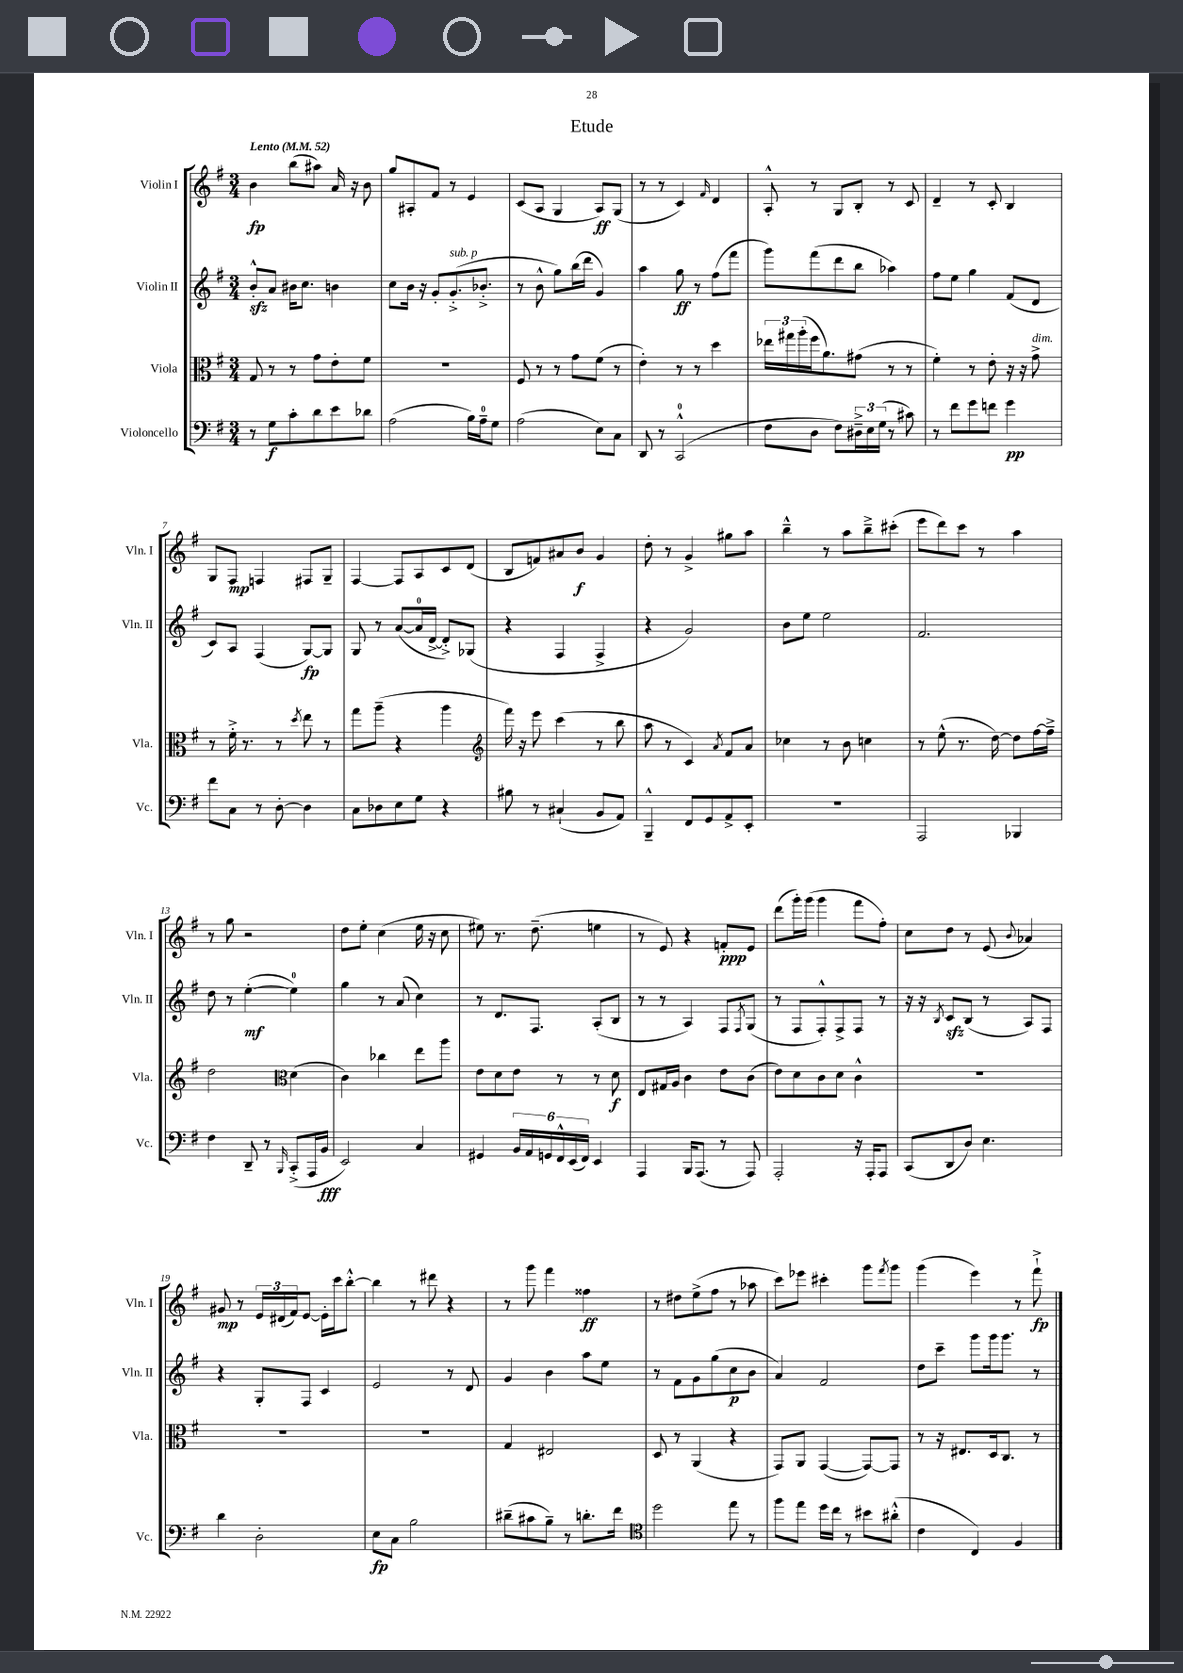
\header { title = "Etude" }
<<
\new StaffGroup <<
\new Staff = "s0" \with { instrumentName = "Violin I" shortInstrumentName = "Vln. I" } {
    \clef treble \key g \major \numericTimeSignature \time 3/4 \tempo "Lento" 4 = 52
    b'4\fp b''8( ais''8) a'16 r16 b'8 |
    g''8 ais8-. fis'8 r8 e'4 |
    c'8( a8 g4 a8\ff) g8( |
    r8 r8 c'4) \grace { fis'16 } d'4 |
    a8-.-^ r8 g8 b8-. r8 c'8 |
    d'4-- r8 c'8-. b4 |
    g8 fis8\mp f4 fis8 g8-- |
    fis4~ fis8 a8 c'8 d'8( |
    b8 f'8) ais'8 b'8\f g'4 |
    d''8-. r8 g'4-> gis''8 a''8 |
    b''4---^ r8 a''8 b''8---> cis'''8-.( |
    e'''8 d'''8) c'''8 r8 a''4 |
    r8 g''8 r2 |
    d''8 e''8-. c''4( e''16 r16 c''8 |
    eis''8) r8. d''8.--( e''4 |
    r8 e'8) r4 f'8-.\ppp e'8 |
    d'''8( g'''16-.) g'''16( g'''4 fis'''8 fis''8-.) |
    c''8 d''8 r8 e'8( \appoggiatura { b'8 } aes'4) |
    gis'8\mp r8 \tuplet 3/2 { e'16 dis'16( fis'16) } e'8~ e'16-. c'''16 b''8~-.-^ |
    b''4 r8 dis'''8 r4 |
    r8 g'''8 fis'''4 fisis''4\ff |
    r8 dis''8 e''8->( fis''8 r8 aes''8 |
    c'''8) ees'''8 cis'''4-. g'''8 \acciaccatura { fis'''8 } g'''8 |
    g'''4( e'''4) r8 fis'''8-!->\fp \bar "|." |
}
\new Staff = "s1" \with { instrumentName = "Violin II" shortInstrumentName = "Vln. II" } {
    \clef treble \key g \major \numericTimeSignature \time 3/4
    b'8-.-^\sfz a'8 bis'16 c''8. b'4 |
    c''8 b'16 r16 g'8-. g'8.-.->^\markup { \italic "sub. p" }( bes'8.-.-> |
    r8 b'8-^ g''8) b''16( d'''16 g'4) |
    a''4 g''8\ff r8 fis''8( fis'''8 |
    g'''8) fis'''8( d'''8 b''8 aes''4) |
    fis''8 e''8 g''4 fis'8( d'8 |
    c'8) a8 fis4( g8~\fp) g8 |
    g8 r8 a'8~( a'16-0 d'16~-> d'8-.->) ges8( |
    r4 fis4 fis4-> |
    r4 g'2) |
    b'8 e''8 e''2 |
    fis'2. |
    d''8 r8 e''4~-.\mf( e''4-0) |
    g''4 r8 a'8( c''4) |
    r8 d'8. fis8. a8-.( b8 |
    r8 r8 a4) fis8 \acciaccatura { fis8 } g8( |
    r8 fis8 fis8-.-^) fis8-> fis8 r8 |
    r16 r16 \acciaccatura { b8 } c'8\sfz b8( r8 a8) fis8 |
    r4 g8-. fis8 c'4 |
    e'2 r8 d'8 |
    g'4 b'4 a''8 e''8 |
    r8 fis'8 g'8 g''8( c''8\p b'8 |
    a'4) fis'2 |
    d''8 c'''8-- g'''8 g'''16 g'''8. r8 \bar "|." |
}
\new Staff = "s2" \with { instrumentName = "Viola" shortInstrumentName = "Vla." } {
    \clef alto \key g \major \numericTimeSignature \time 3/4
    g8 r8 r8 g'8 e'8-. fis'8 |
    R2. |
    fis8 r8 r8 g'8 fis'8( r8 |
    e'4-.) r8 r8 d''4 |
    \tuplet 3/2 { ees''16 gis''16 a''16-.( } fis''16 a'8.) gis'8( r8 r8 |
    fis'4-.) r8 e'8-. r16 r16 g'8->^\markup { \italic "dim." } |
    r8 fis'16-.-> r8. r8 \acciaccatura { d''8 } e''8 r8 |
    g''8 a''8--( r4 a''4 |
    \clef treble fis'''16) r16 e'''8 c'''4( r8 b''8 |
    a''8 r8 c'4) \acciaccatura { a'8 } fis'8 a'8 |
    ces''4 r8 b'8 c''4 |
    r8 e''8-^( r8. d''16~) d''8 fis''16~ fis''16---> |
    d''2 \clef alto d'4( |
    c'4) ces''4 e''8 a''8 |
    e'8 d'8 e'8 r8 r8 d'8\f |
    e8 gis16 a16 c'4 e'8 c'8( |
    e'8) d'8 c'8 d'8 c'4-^ |
    R2. |
    R2. |
    R2. |
    g4 eis2 |
    d8 r8 a,4( r4 |
    g,8) a,8 g,4~( g,8~) g,8 |
    r8 r16 eis8. d16 c8. r8 \bar "|." |
}
\new Staff = "s3" \with { instrumentName = "Violoncello" shortInstrumentName = "Vc." } {
    \clef bass \key g \major \numericTimeSignature \time 3/4
    r8 g8\f c'8-. d'8 e'8 des'8 |
    a2( b16) a16-0-- g8 |
    a2( e8) c8 |
    d,8 r8 c,2-0-^( |
    fis8 d8 fis8) \tuplet 3/2 { dis16---> e16 g16( } r8 cis'8) |
    r8 fis'8 g'8 f'8 g'4\pp |
    fis'8 c8 r8 d8~-. d4 |
    c8 des8 e8 g8 r4 |
    bis8 r8 cis4-!( b,8 a,8) |
    b,,4---^ fis,8 g,8 a,8-> e,8-. |
    R2. |
    a,,2 bes,,4 |
    fis4 d,8-- r8 \grace { b,,16 } c,8-.->( a,,16 b,16\fff |
    e,2) c4 |
    gis,4 \tuplet 6/4 { b,16 a,16 g,16 fis,16-^ e,16( fis,16) } e,4 |
    a,,4 b,,16 a,,8.( r8 a,,8) |
    a,,2-. r16 a,,16-. a,,8 |
    c,8( d,8 d8) e4. |
    d'4 d2-. |
    e8\fp c8 b2 |
    dis'8--( cis'8 b8--) r8 d'8.-. fis'16 |
    \clef tenor d''2 e''8 r8 |
    fis''8 e''8 d''16 c''16 r8 bis'8 ais'8-.-^( |
    c'4 c4) fis4 \bar "|." |
}
>>
>>
